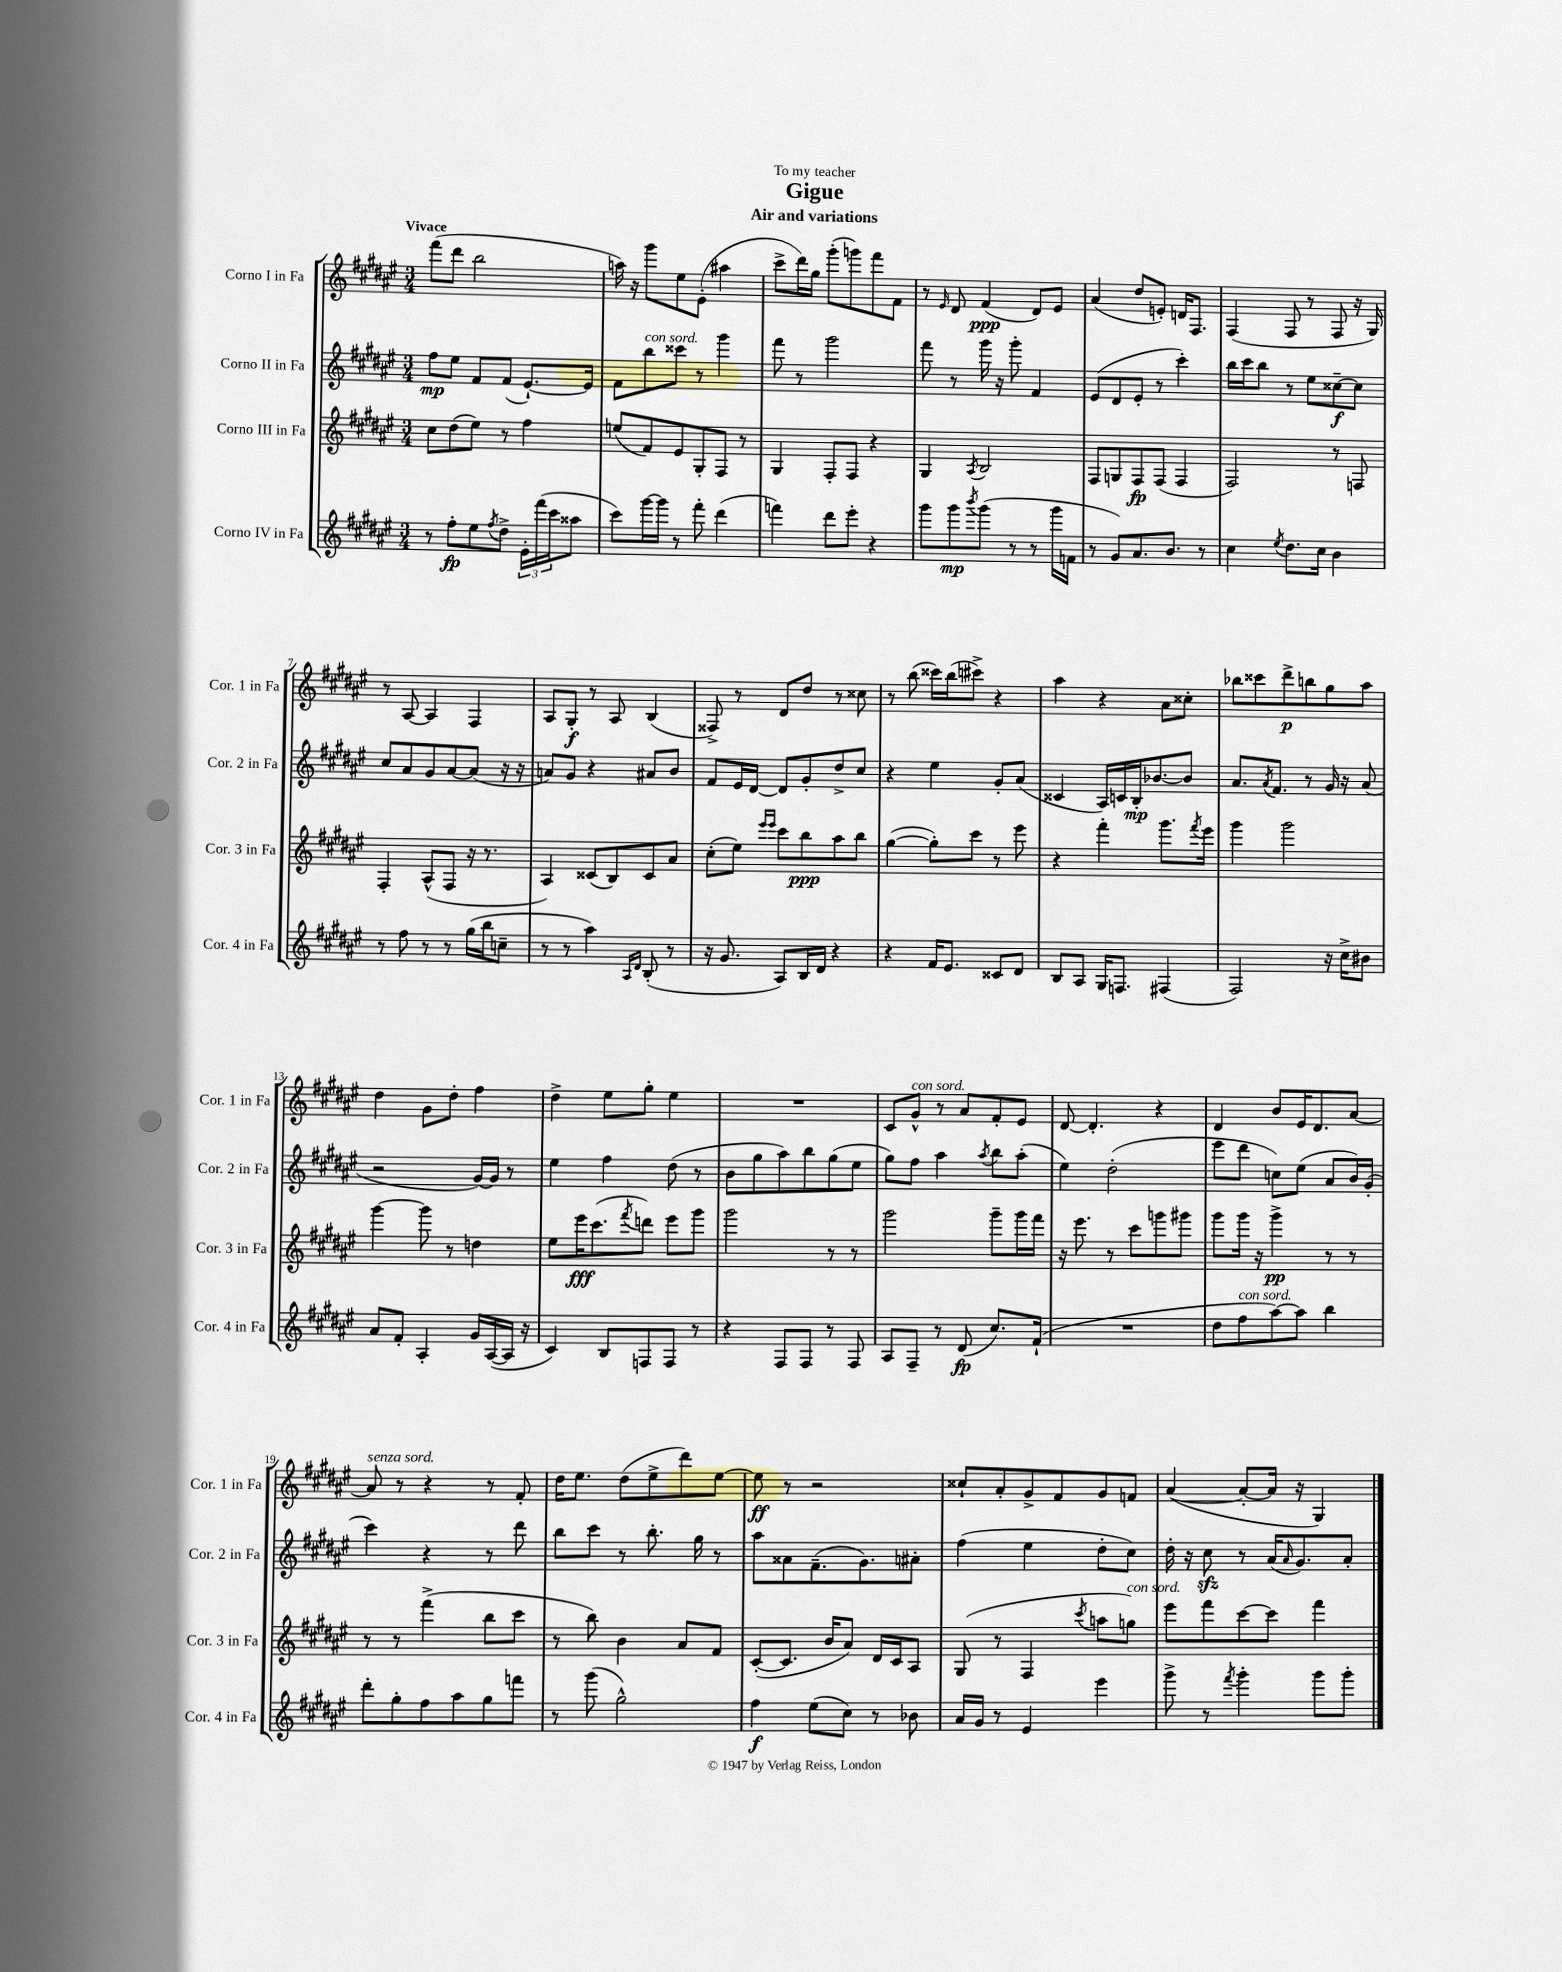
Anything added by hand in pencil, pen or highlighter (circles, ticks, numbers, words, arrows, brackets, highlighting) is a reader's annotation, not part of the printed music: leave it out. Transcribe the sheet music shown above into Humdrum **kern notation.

**kern	**dynam	**kern	**dynam	**kern	**dynam	**kern	**dynam
*part4	*part4	*part3	*part3	*part2	*part2	*part1	*part1
*staff4	*staff4	*staff3	*staff3	*staff2	*staff2	*staff1	*staff1
*I"Corno IV in Fa	*	*I"Corno III in Fa	*	*I"Corno II in Fa	*	*I"Corno I in Fa	*
*I'Cor. 4 in Fa	*	*I'Cor. 3 in Fa	*	*I'Cor. 2 in Fa	*	*I'Cor. 1 in Fa	*
*clefG2	*	*clefG2	*	*clefG2	*	*clefG2	*
*k[f#c#g#d#a#e#]	*	*k[f#c#g#d#a#e#]	*	*k[f#c#g#d#a#e#]	*	*k[f#c#g#d#a#e#]	*
*M3/4	*	*M3/4	*	*M3/4	*	*M3/4	*
=1	=1	=1	=1	=1	=1	=1	=1
!	!	!	!	!	!	!LO:TX:a:B:t=Vivace	!
8r	.	8cc#\L	.	8ff#\L	mp	(8fff#\L	.
8ff#'\L	fp	(8dd#\	.	8ee#\J	.	8ddd#\J	.
8ee#\	.	8ee#\J)	.	8f#/L	.	2bb\	.
8qff#/	.	.	.	.	.	.	.
8dd#^\J	.	8r	.	(8f#/J	.	.	.
24e#'\LL	.	4ff#\	.	[8.e#`/L)	.	.	.
(24fff#\	.	.	.	.	.	.	.
24ccc#\J	.	.	.	.	.	.	.
8aa##X\J	.	.	.	.	.	.	.
.	.	.	.	16e#/Jk]	.	.	.
=2	=2	=2	=2	=2	=2	=2	=2
8ccc#\L)	.	(8een/L	.	8f#\L	.	16aan\)	.
.	.	.	.	.	.	16r	.
!	!	!	!	!LO:TX:a:i:t=con sord.	!	!	!
[16ggg#\L	.	8f#/)	.	8bb\	.	8ggg#\L	.
16ggg#\JJ]	.	.	.	.	.	.	.
8r	.	8e#/	.	8ccc##X\J	.	8ee#\	.
8fff#'\	.	8G#'/	.	8r	.	(8e#'\J	.
(4ddd#\	.	8F#/J	.	4ggg#\	.	4aa#X\	.
.	.	8r	.	.	.	.	.
=3	=3	=3	=3	=3	=3	=3	=3
4fffn\)	.	4G#/	.	8fff#\	.	8ccc#^\L	.
.	.	.	.	8r	.	16ddd#\L)	.
.	.	.	.	.	.	16gg#\JJ	.
8ddd#\L	.	8F#'/L	.	2ggg#\	.	(8ggg#'\L	.
8eee#'\J	.	8F#/J	.	.	.	8gggn\)	.
4r	.	4r	.	.	.	8fff#\	.
.	.	.	.	.	.	8f#\J	.
=4	=4	=4	=4	=4	=4	=4	=4
8ggg#\L	.	4G#/	.	8fff#\	.	8r	.
.	.	.	.	.	.	16qqe#/	.
8ggg#\	mp	.	.	8r	.	8d#/	.
8qbbb/	.	8qA#/	.	.	.	.	.
(8ggg#\J	.	2B/	.	16ggg#\	.	(4f#/	ppp
.	.	.	.	16r	.	.	.
8r	.	.	.	8ggg#'\	.	.	.
8r	.	.	.	4f#/	.	8d#/L)	.
16ggg#\LL	.	.	.	.	.	8e#/J	.
16fn\JJ	.	.	.	.	.	.	.
=5	=5	=5	=5	=5	=5	=5	=5
8r	.	8F#/L	.	(8e#/L	.	(4a#/	.
8g#/L)	.	8Gn/	.	8d#/	.	.	.
8.a#/	.	8F#/	fp	8e#'/J	.	8dd#/L	.
.	.	(8F#/J	.	8r	.	8en'/J)	.
8.b/J	.	.	.	.	.	.	.
.	.	4F#/	.	4ccc#'\)	.	16dn/KL	.
.	.	.	.	.	.	8.F#/J	.
8r	.	.	.	.	.	.	.
=6	=6	=6	=6	=6	=6	=6	=6
4cc#\	.	2F#/)	.	16bb\LL	.	(4F#/	.
.	.	.	.	16ccc#\J	.	.	.
.	.	.	.	8bb\J	.	.	.
8qee#/	.	.	.	.	.	.	.
8.dd#\L	.	.	.	8r	.	8F#/	.
.	.	.	.	8ee#\L	.	8r	.
16cc#\Jk	.	.	.	.	.	.	.
4b\	.	8r	.	[8cc##X~\	f	8F#/	.
.	.	8Fn/	.	8cc##\J]	.	16r	.
.	.	.	.	.	.	16G#/)	.
!!LO:LB:g=z
=7	=7	=7	=7	=7	=7	=7	=7
8r	.	4F#'/	.	8cc#/L	.	8r	.
8ff#\	.	.	.	8a#/	.	[8A#/	.
8r	.	(8A#^^/L	.	8g#/	.	4A#/]	.
8r	.	8F#/J	.	[8a#/	.	.	.
(16gg#\LL	.	16r	.	(8a#/J]	.	4F#/	.
16bb\J	.	8.r	.	.	.	.	.
8ccn~\J	.	.	.	16r	.	.	.
.	.	.	.	16r	.	.	.
=8	=8	=8	=8	=8	=8	=8	=8
8r	.	4A#/)	.	8an/L)	.	8A#/L	.
8r	.	.	.	8g#/J	.	8G#'/J	f
4aa#\)	.	(8c##X/L	.	4r	.	8r	.
.	.	8B/)	.	.	.	8A#/	.
16qqA#/LL	.	.	.	.	.	.	.
16qqd#/JJ	.	.	.	.	.	.	.
(8B'/	.	8c##/	.	8a#X/L	.	(4B/	.
8r	.	8a#/J	.	8b/J	.	.	.
=9	=9	=9	=9	=9	=9	=9	=9
16r	.	(8cc#'\L	.	8f#/L	.	8F##X^/)	.
8.g#/	.	.	.	.	.	.	.
.	.	8ee#\J)	.	16e#/L	.	8r	.
.	.	.	.	[16d#/JJ	.	.	.
.	.	16qqeee#/LL	.	.	.	.	.
.	.	16qqeee#/JJ	.	.	.	.	.
8A#/L)	.	8ccc#\L	.	8d#/L]	.	8d#/L	.
16B/L	.	8bb\	ppp	8g#'/	.	8dd#/J	.
16d#/JJ	.	.	.	.	.	.	.
4r	.	8aa#\	.	8dd#^/	.	8r	.
.	.	8bb\J	.	8cc#/J	.	8cc##X\	.
=10	=10	=10	=10	=10	=10	=10	=10
4r	.	([4gg#\	.	4r	.	8r	.
.	.	.	.	.	.	(8bb\	.
16f#/KL	.	8gg#'\L])	.	4ee#\	.	16ccc##X\LL)	.
8.e#/J	.	.	.	.	.	(16bb\J	.
.	.	8ccc#\J	.	.	.	8ccc#X^\J)	.
8c##X/L	.	8r	.	8g#'/L	.	4r	.
8d#/J	.	8eee#\	.	(8a#/J	.	.	.
=11	=11	=11	=11	=11	=11	=11	=11
8B/L	.	4r	.	4c##X/	.	4aa#\	.
8A#/J	.	.	.	.	.	.	.
16G#/KL	.	4fff#'\	.	16A#/LL)	.	4r	.
8.Fn/J	.	.	.	16cn/	.	.	.
.	.	.	.	16B'/J	mp	.	.
.	.	.	.	[8.b-X/	.	.	.
(4F#X/	.	8.ggg#\L	.	.	.	8a#\L	.
.	.	.	.	8b-/J]	.	8cc##X'\J	.
.	.	8qfff#/	.	.	.	.	.
.	.	16eee#\Jk	.	.	.	.	.
=12	=12	=12	=12	=12	=12	=12	=12
2F#/)	.	4ggg#\	.	8.a#/L	.	8bb-X\L	.
.	.	.	.	.	.	8ccc##X\	.
.	.	.	.	8qa#/	.	.	.
.	.	.	.	8.f#/J	.	.	.
.	.	2ggg#\	.	.	.	8ddd#^\	p
.	.	.	.	8r	.	8bbn\	.
16r	.	.	.	16g#/	.	8gg#\	.
16cc#^\KL	.	.	.	16r	.	.	.
8b#X\J	.	.	.	(8a#/	.	8aa#\J	.
!!LO:LB:g=z
=13	=13	=13	=13	=13	=13	=13	=13
8a#/L	.	[4ggg#\	.	2r	.	4dd#\	.
8f#'/J	.	.	.	.	.	.	.
4A#'/	.	8ggg#\]	.	.	.	8g#\L	.
.	.	8r	.	.	.	8dd#'\J	.
16g#/LL	.	4ddn\	.	[16g#/LL)	.	4ff#\	.
([16A#/	.	.	.	16g#/JJ]	.	.	.
16A#/JJ]	.	.	.	8r	.	.	.
16r	.	.	.	.	.	.	.
=14	=14	=14	=14	=14	=14	=14	=14
4c#/)	.	8ee#\L	.	4ee#\	.	4dd#^\	.
.	.	16eee#\K	fff	.	.	.	.
.	.	(8.ccc#\	.	.	.	.	.
8B/L	.	.	.	4ff#\	.	8ee#\L	.
.	.	8qfff#/	.	.	.	.	.
8Fn/	.	8dddn\J)	.	.	.	8gg#'\J	.
8F/J	.	8eee#\L	.	(8dd#\	.	4ee#\	.
8r	.	8ggg#\J	.	8r	.	.	.
=15	=15	=15	=15	=15	=15	=15	=15
4r	.	2ggg#\	.	8b\L	.	2.r	.
.	.	.	.	8gg#\	.	.	.
8F#/L	.	.	.	8aa#\)	.	.	.
8F#/J	.	.	.	8bb\	.	.	.
8r	.	8r	.	(8gg#\	.	.	.
8F#/	.	8r	.	8ee#\J	.	.	.
=16	=16	=16	=16	=16	=16	=16	=16
8A#/L	.	2ggg#\	.	8gg#\L)	.	8c#/L	.
!	!	!	!	!	!	!LO:TX:a:i:t=con sord.	!
8F#~/J	.	.	.	8ff#\J	.	8g#^^/J	.
8r	.	.	.	4aa#\	.	8r	.
(8d#/	fp	.	.	.	.	8a#/L	.
.	.	.	.	8qaa#/	.	.	.
8.cc#/L)	.	8ggg#~\L	.	8bb\L	.	8f#'/	.
.	.	16ggg#\L	.	(8aa#'\J	.	8e#/J	.
(16f#`/Jk	.	16fff#\JJ	.	.	.	.	.
=17	=17	=17	=17	=17	=17	=17	=17
2.r	.	16r	.	4ee#\)	.	[8d#/	.
.	.	8.eee#\	.	.	.	.	.
.	.	.	.	.	.	4.d#'/]	.
.	.	8r	.	(2dd#'\	.	.	.
.	.	8ccc#\L	.	.	.	.	.
.	.	8gggn\	.	.	.	4r	.
.	.	8ggg#X\J	.	.	.	.	.
=18	=18	=18	=18	=18	=18	=18	=18
8dd#\L	.	8ggg#\L	.	8eee#\L	.	4d#/	.
!LO:TX:a:i:t=con sord.	!	!	!	!	!	!	!
8ff#\	.	16ggg#\Jk	.	8ddd#\J	.	.	.
.	.	16r	.	.	.	.	.
[8aa#\)	.	4ggg#^\	pp	8ccn\L)	.	8b/L	.
8aa#\J]	.	.	.	(8ee#\J	.	16e#/K	.
.	.	.	.	.	.	8.d#/	.
4bb\	.	8r	.	8a#/L	.	.	.
.	.	8r	.	16b/L)	.	[8a#/J	.
.	.	.	.	(16g#'/JJ	.	.	.
!!LO:LB:g=z
=19	=19	=19	=19	=19	=19	=19	=19
!	!	!	!	!	!	!LO:TX:a:i:t=senza sord.	!
8ddd#'\L	.	8r	.	4ccc#\)	.	8a#/]	.
8gg#'\	.	8r	.	.	.	8r	.
8ff#\	.	(4fff#^\	.	4r	.	4r	.
8aa#\	.	.	.	.	.	.	.
8gg#\	.	8bb\L	.	8r	.	8r	.
8fffn\J	.	8ccc#\J	.	8ddd#\	.	8f#'/	.
=20	=20	=20	=20	=20	=20	=20	=20
8r	.	8r	.	8bb\L	.	16dd#\KL	.
.	.	.	.	.	.	8.ee#\J	.
(8ggg#\	.	8bb\)	.	8ccc#\J	.	.	.
2gg#^^\)	.	4b\	.	8r	.	(8dd#\L	.
.	.	.	.	8.bb'\	.	8ee#^\	.
.	.	8a#/L	.	.	.	8ddd#\)	.
.	.	.	.	16gg#\	.	.	.
.	.	8f#/J	.	8r	.	[8ee#\J	.
=21	=21	=21	=21	=21	=21	=21	=21
4ff#\	f	([8c#'/L	.	8aa#\L	.	8ee#\]	ff
.	.	8.c#/J]	.	8a##X\	.	8r	.
(8ee#\L	.	.	.	(8.f#~\	.	2r	.
.	.	16b/KL	.	.	.	.	.
8cc#\J)	.	8a#/J)	.	.	.	.	.
.	.	.	.	8.g#\)	.	.	.
8r	.	16d#/LL	.	.	.	.	.
.	.	16c#/J	.	.	.	.	.
8b-X\	.	8A#/J	.	8a#X'\J	.	.	.
=22	=22	=22	=22	=22	=22	=22	=22
16a#/LL	.	(8G#/	.	(4ff#\	.	8cc##X`/L	.
16g#/JJ	.	.	.	.	.	.	.
8r	.	8r	.	.	.	8a#'/	.
4e#/	.	4F#/	.	4ee#\	.	8g#^/	.
.	.	.	.	.	.	8f#/	.
.	.	8qccc#/	.	.	.	.	.
4eee#\	.	8aan\L	.	8dd#'\L	.	8g#/	.
!	!	!LO:TX:a:i:t=con sord.	!	!	!	!	!
.	.	8ggn\J)	.	8cc#\J)	.	8fn/J	.
=23	=23	=23	=23	=23	=23	=23	=23
8ggg#^\	.	8eee#\L	.	16dd#'\	.	([4a#/	.
.	.	.	.	16r	.	.	.
8r	.	8fff#\	.	8cc#zz\	.	.	.
8qfff#/	.	.	.	.	.	.	.
4ggg#'\	.	[8ccc#\	.	8r	.	8a#'/L_	.
.	.	8ccc#\J]	.	(16a#/KL	.	16a#/Jk]	.
.	.	.	.	16qqa#/	.	.	.
.	.	.	.	8.g#/)	.	16r	.
8ggg#\L	.	4fff#\	.	.	.	4G#/)	.
8ggg#'\J	.	.	.	8a#'/J	.	.	.
==	==	==	==	==	==	==	==
*-	*-	*-	*-	*-	*-	*-	*-
